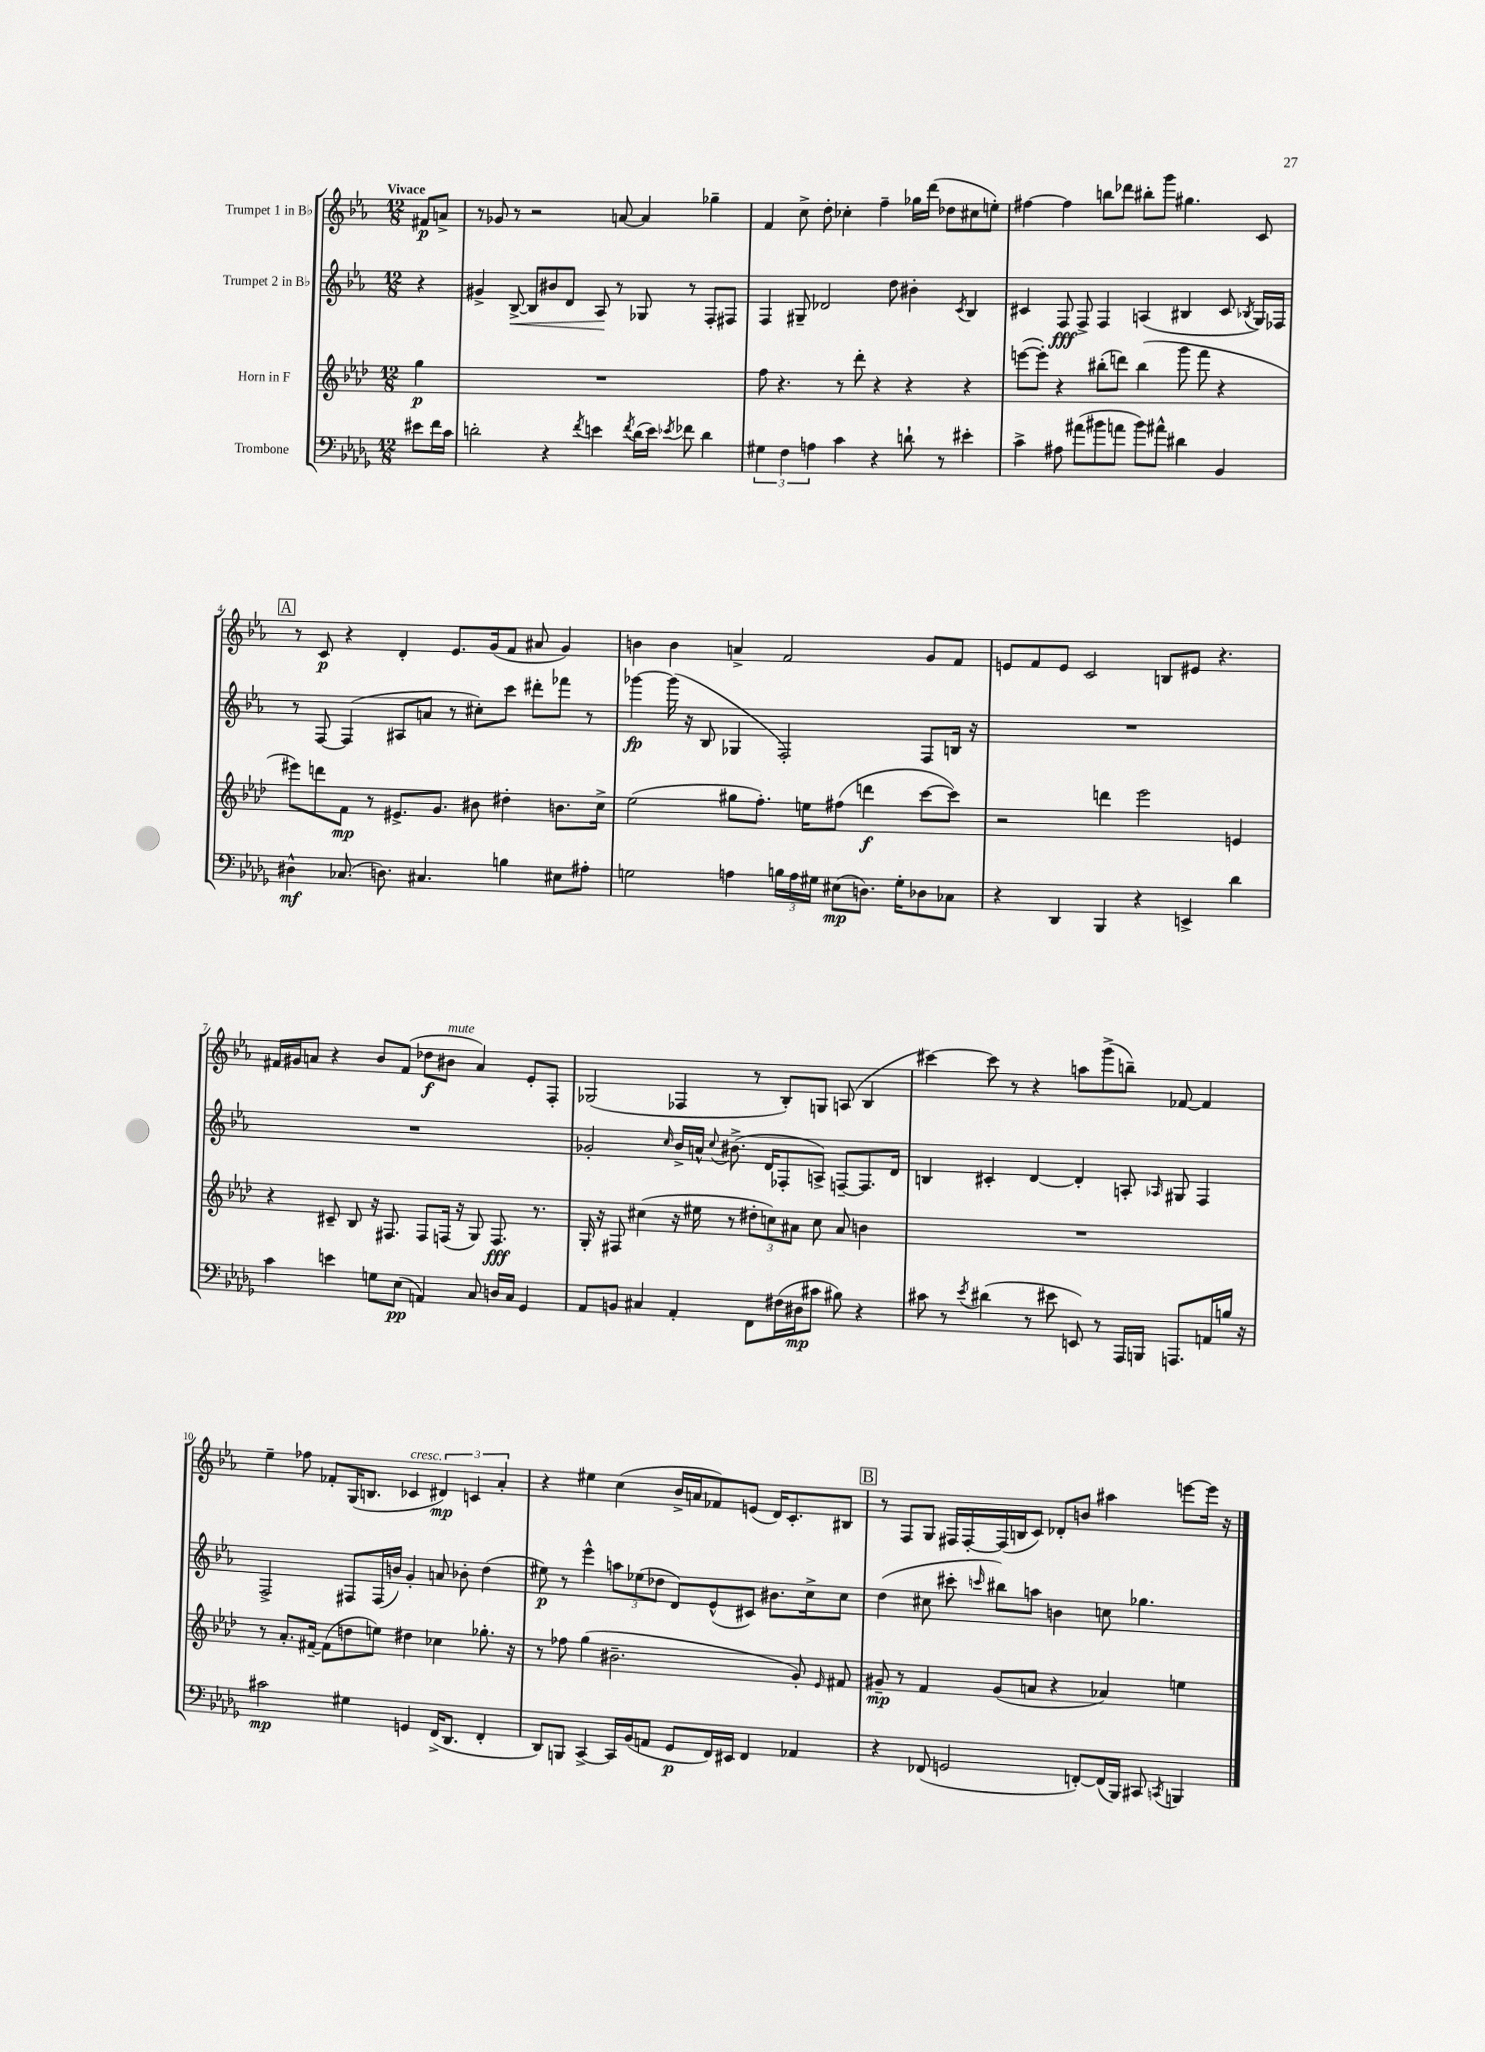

**kern	**dynam	**kern	**dynam	**kern	**dynam	**kern	**dynam
*part4	*part4	*part3	*part3	*part2	*part2	*part1	*part1
*staff4	*staff4	*staff3	*staff3	*staff2	*staff2	*staff1	*staff1
*I"Trombone	*	*I"Horn in F	*	*I"Trumpet 2 in B♭	*	*I"Trumpet 1 in B♭	*
*clefF4	*	*clefG2	*	*clefG2	*	*clefG2	*
*k[b-e-a-d-g-]	*	*k[b-e-a-d-]	*	*k[b-e-a-]	*	*k[b-e-a-]	*
*M12/8	*	*M12/8	*	*M12/8	*	*M12/8	*
=	=	=	=	=	=	=	=
!	!	!	!	!	!	!LO:TX:a:B:t=Vivace	!
8e#X\L	.	4gg\	p	4r	.	8f#X/L	p
16f\L	.	.	.	.	.	8an^/J	.
16c\JJ	.	.	.	.	.	.	.
=1	=1	=1	=1	=1	=1	=1	=1
2dn'\	.	1.r	.	4g#X^/	.	8r	.
.	.	.	.	.	.	8g-X/	.
!	!	!	!	!	!LO:HP:b	!	!
.	.	.	.	[8B-^/	<	8r	.
.	.	.	.	8B-/L]	.	2r	.
4r	.	.	.	8b#X/	.	.	.
.	.	.	.	8d/J	.	.	.
8qf/	.	.	.	.	.	.	.
4en\	.	.	.	8A-/	.	.	.
.	.	.	.	8r	[	[8an/	.
8qf/	.	.	.	.	.	.	.
(16d\LL	.	.	.	8G-X/	.	4a/]	.
16e\JJ)	.	.	.	.	.	.	.
8qe-X/	.	.	.	.	.	.	.
8f-X\	.	.	.	8r	.	.	.
4d\	.	.	.	8F'/L	.	4gg-X~\	.
.	.	.	.	8F#X/J	.	.	.
=2	=2	=2	=2	=2	=2	=2	=2
6G#X\	.	8ff\	.	4F/	.	4f/	.
.	.	4.r	.	.	.	.	.
6F\	.	.	.	.	.	.	.
.	.	.	.	8G#X~/	.	8cc^\	.
6An\	.	.	.	.	.	.	.
.	.	.	.	2d-X/	.	8dd'\	.
4c\	.	8r	.	.	.	4cc-X'\	.
.	.	8ddd-'\	.	.	.	.	.
4r	.	4r	.	.	.	4ff~\	.
.	.	.	.	8dd\	.	.	.
8dn`\	.	4r	.	4b#X'\	.	16gg-X\LL	.
.	.	.	.	.	.	(16ddd\JJ	.
8r	.	.	.	.	.	8dd-X\L	.
.	.	.	.	8qc/	.	.	.
4e#X'\	.	4r	.	4B-/	.	8cc#X\	.
.	.	.	.	.	.	8een'\J)	.
=3	=3	=3	=3	=3	=3	=3	=3
4c^\	.	([8eeen\L	.	4c#X/	.	[4ff#X\	.
.	.	8eee'\J])	.	.	.	.	.
8A#X\	.	4r	.	8F/	fff	4ff#\]	.
(8a#X\L	.	.	.	8F^/	.	.	.
8b#X\	.	(8bb#X'\L	.	4F/	.	8bbn\L	.
8an\J	.	8dddn\J)	.	.	.	8ddd-X\J	.
8b#\L)	.	(4bb#\	.	(4An/	.	8bb#X'\L	.
8a#X^^\J	.	.	.	.	.	8ggg\J	.
4d#X\	.	8ggg\	.	4B#X/	.	4.gg#X\	.
.	.	8fff\	.	.	.	.	.
4BB-/	.	4r	.	8c#/	.	.	.
.	.	.	.	8qB-X/	.	.	.
.	.	.	.	16G/LL)	.	8c/	.
.	.	.	.	16F-X/JJ	.	.	.
!!LO:LB:g=z
!!LO:REH:place=s1:t=A
=4	=4	=4	=4	=4	=4	=4	=4
4D#X^^\	mf	8eee#X\L)	.	8r	.	8r	.
.	.	8dddn\	.	[8F/	.	8c/	p
(8.C-X/	.	8f\J	mp	(4F/]	.	4r	.
.	.	8r	.	.	.	.	.
8.Dn\)	.	.	.	.	.	.	.
.	.	8.e#X^/L	.	8A#X/L	.	4d'/	.
4.C#X/	.	.	.	8an/J	.	.	.
.	.	8.g/J	.	.	.	.	.
.	.	.	.	8r	.	8.e-/L	.
.	.	8b#X\	.	8cc#X'\L)	.	.	.
.	.	.	.	.	.	(16g/k	.
4Bn\	.	4dd#X'\	.	8ccc\J	.	8f/J	.
.	.	.	.	8ddd#X'\L	.	8a#X/	.
8E#X\L	.	8.bn\L	.	8fff-X\J	.	4g/)	.
8A#X'\J	.	.	.	8r	.	.	.
.	.	16cc^\Jk	.	.	.	.	.
=5	=5	=5	=5	=5	=5	=5	=5
2Gn\	.	(2ee-\	.	[4ggg-X\	fp	4bn\	.
.	.	.	.	(16ggg-\]	.	4b\	.
.	.	.	.	16r	.	.	.
.	.	.	.	8B-/	.	.	.
4An\	.	8gg#X\L	.	4G-X/	.	4an^/	.
.	.	8.ff'\J)	.	.	.	.	.
24Bn\LL	.	.	.	2F'/)	.	2f/	.
24A\	.	.	.	.	.	.	.
.	.	16een\KL	.	.	.	.	.
24G#X\JJ	.	.	.	.	.	.	.
(8E#X\L	mp	(8ff#X\J	.	.	.	.	.
8.Dn\J)	.	4dddn\	f	.	.	.	.
16G#'\KL	.	.	.	.	.	.	.
8D-X\	.	[8ccc\L	.	8F/L	.	8g/L	.
8C-X\J	.	8ccc\J])	.	16Bn/Jk	.	8f/J	.
.	.	.	.	16r	.	.	.
=6	=6	=6	=6	=6	=6	=6	=6
4r	.	2r	.	1.r	.	8en/L	.
.	.	.	.	.	.	8f/	.
4DD-/	.	.	.	.	.	8e/J	.
.	.	.	.	.	.	2c/	.
4BBB-/	.	4dddn\	.	.	.	.	.
4r	.	2eee-\	.	.	.	.	.
.	.	.	.	.	.	8Bn/L	.
4EEn^/	.	.	.	.	.	8e#X/J	.
.	.	.	.	.	.	4.r	.
4d-\	.	4en/	.	.	.	.	.
!!LO:LB:g=z
=7	=7	=7	=7	=7	=7	=7	=7
4c\	.	4r	.	1.r	.	16f#X/LL	.
.	.	.	.	.	.	16g#X/J	.
.	.	.	.	.	.	8an/J	.
4en\	.	8c#X~/	.	.	.	4r	.
.	.	8B-/	.	.	.	.	.
8Gn\L	.	16r	.	.	.	8b-/L	.
.	.	8.F#X/	.	.	.	.	.
(8E-\J	pp	.	.	.	.	(8f#/J	.
4AAn/)	.	8F#/L	.	.	.	8dd-X\L	f
!	!	!	!	!	!	!LO:TX:a:i:t=mute	!
.	.	(16Fn/Jk	.	.	.	8b#X\J	.
.	.	16r	.	.	.	.	.
8C/	.	8G/)	.	.	.	4a/)	.
16Dn/LL	.	8.F/	fff	.	.	.	.
16C/JJ	.	.	.	.	.	.	.
4GG-/	.	.	.	.	.	8e-'/L	.
.	.	8.r	.	.	.	.	.
.	.	.	.	.	.	8F'/J	.
=8	=8	=8	=8	=8	=8	=8	=8
8AA-/L	.	16G'/	.	2g-X'/	.	(2G-X/	.
.	.	16r	.	.	.	.	.
8BBn/J	.	8F#X/	.	.	.	.	.
4C#X/	.	(4cc#X\	.	.	.	.	.
.	.	.	.	16qqcc/	.	.	.
4AA-'/	.	16r	.	16b-^/LL	.	4F-X/	.
.	.	16ee#X\	.	16an^^/JJ	.	.	.
.	.	.	.	8qqcc/	.	.	.
.	.	8r	.	(8.b#X^\	.	.	.
8FF\L	.	12dd#X'\L	.	.	.	8r	.
.	.	.	.	16d/KL	.	.	.
.	.	12ccn\)	.	.	.	.	.
(16F#X\L	.	.	.	8F-X'/	.	8B-'/L)	.
.	.	12a#X\J	.	.	.	.	.
16D#X\J	mp	.	.	.	.	.	.
8c#X\J	.	8cc\	.	8An^/J)	.	8Gn/J	.
8B#X\)	.	8a#/	.	[8Fn~/L	.	(8An/	.
4r	.	4bn\	.	8.F/]	.	4B-/	.
.	.	.	.	16d/Jk	.	.	.
=9	=9	=9	=9	=9	=9	=9	=9
8c#X\	.	1.r	.	4Bn/	.	[4ccc#X\)	.
8r	.	.	.	.	.	.	.
8qe-/	.	.	.	.	.	.	.
(4d#X\	.	.	.	4c#X'/	.	8ccc#\]	.
.	.	.	.	.	.	8r	.
8r	.	.	.	[4d/	.	4r	.
8e#X\	.	.	.	.	.	.	.
8EEn/)	.	.	.	4d'/]	.	8aan\L	.
8r	.	.	.	.	.	(8ggg^\	.
16AAA-/LL	.	.	.	8An'/	.	8bbn~\J)	.
16BBBn/JJ	.	.	.	.	.	.	.
.	.	.	.	16qqA-X/	.	.	.
8.AAAn/L	.	.	.	8G#X/	.	[8f-X/	.
.	.	.	.	4F/	.	4f-/]	.
16AAn/L	.	.	.	.	.	.	.
16Bn/JJ	.	.	.	.	.	.	.
16r	.	.	.	.	.	.	.
!!LO:LB:g=z
=10	=10	=10	=10	=10	=10	=10	=10
2c#X\	mp	8r	.	2F^/	.	4ee-~\	.
.	.	8.a-'/L	.	.	.	.	.
.	.	.	.	.	.	8ff-X\	.
.	.	[16f#X~/Jk	.	.	.	.	.
.	.	(8f#\L]	.	.	.	8f-X'/L	.
4G#X\	.	8ddn\	.	8F#X/L	.	(16G/K	.
.	.	.	.	.	.	8.Bn/J	.
.	.	8een\J)	.	(16F#/L	.	.	.
.	.	.	.	16bn/JJ)	.	.	.
!	!	!	!	!	!	!LO:TX:a:i:t=cresc.	!
4GGn/	.	4dd#X\	.	4g'/	.	4c-X/	.
(16FF^/KL	.	4cc-X\	.	8an/	.	6d#X/)	mp
8.DD-/J	.	.	.	.	.	.	.
.	.	.	.	8b-X'\	.	.	.
.	.	.	.	.	.	6cn/	.
4FF'/	.	8.gg-X'\	.	(4dd\	.	.	.
.	.	.	.	.	.	6a-'/	.
.	.	16r	.	.	.	.	.
=11	=11	=11	=11	=11	=11	=11	=11
8DD-/L)	.	8r	.	8ee#X\)	p	4r	.
8BBBn/J	.	8ff-X\	.	8r	.	.	.
[4CC^/	.	(4gg\	.	4eee-^^\	.	4ee#X\	.
16CC/LL]	.	2.b#X~\	.	12aan\L	.	(4cc\	.
(16BB-/J	.	.	.	.	.	.	.
.	.	.	.	(12ee-X\	.	.	.
8AAn/J	.	.	.	.	.	.	.
.	.	.	.	12dd-X\J	.	.	.
8GG-/L	p	.	.	8d/L)	.	16b-^/LL	.
.	.	.	.	.	.	16an/J	.
16FF/L)	.	.	.	(8e-^^/	.	8f-X/)	.
16EE#X/JJ	.	.	.	.	.	.	.
4FF/	.	.	.	8c#X/J)	.	(8en/J	.
.	.	.	.	8.b#X\L	.	16d/KL)	.
.	.	.	.	.	.	8.c'/	.
4AA-X/	.	8g'/)	.	.	.	.	.
.	.	.	.	16cc^\k	.	.	.
.	.	16qqe-/	.	.	.	.	.
.	.	8f#X/	.	8cc\J	.	8B#X/J	.
!!LO:REH:place=s1:t=B
=12	=12	=12	=12	=12	=12	=12	=12
4r	.	8g#X~/	mp	(4dd\	.	8r	.
.	.	8r	.	.	.	8F/L	.
(8FF-X/	.	4f/	.	8cc#X\	.	8G/J	.
2GGn/	.	.	.	8ccc#X'\	.	16F#X/LL	.
.	.	.	.	.	.	[16F#'/	.
.	.	.	.	16qqcccn/	.	.	.
.	.	(8g#/L	.	8bb#X\L)	.	(16F#/]	.
.	.	.	.	.	.	16Bn/J	.
.	.	8an/J	.	8aan\J	.	8c/J)	.
.	.	4r	.	4bn\	.	8d-X'/L	.
[8FFn'/L)	.	.	.	.	.	8bn/J	.
(16FF/L]	.	4a-X/)	.	8ccn\	.	4aa#X\	.
16BBB-/JJ)	.	.	.	.	.	.	.
8CC#X/	.	.	.	4.gg-X\	.	.	.
8qCCn/	.	.	.	.	.	.	.
4BBBn/	.	4een\	.	.	.	[8eeen\L	.
.	.	.	.	.	.	16eee\Jk]	.
.	.	.	.	.	.	16r	.
==	==	==	==	==	==	==	==
*-	*-	*-	*-	*-	*-	*-	*-
